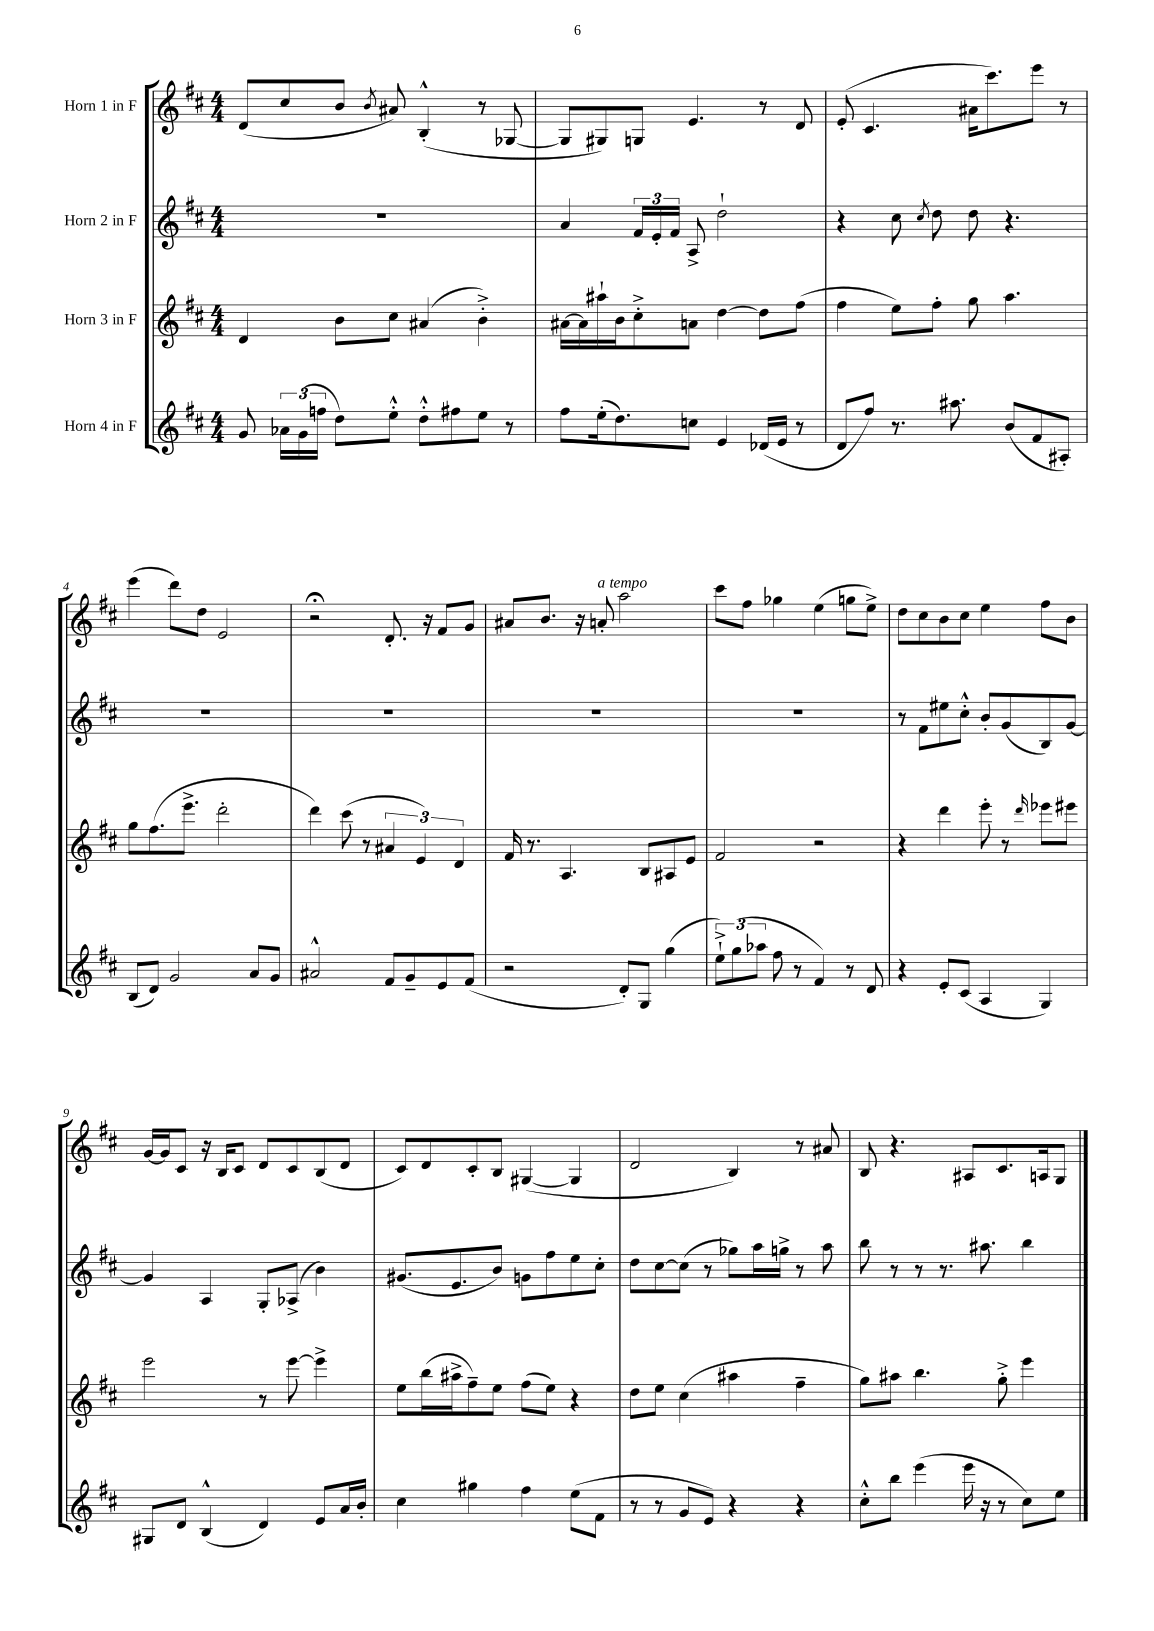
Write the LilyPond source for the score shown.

<<
\new StaffGroup <<
\new Staff = "s0" \with { instrumentName = "Horn 1 in F" } {
    \clef treble \key d \major \numericTimeSignature \time 4/4
    \autoBeamOff d'8[( cis''8 b'8] \acciaccatura { b'8 } ais'8) b4-.-^( r8 ges8~ |
    ges8[ gis8) g8] e'4. r8 d'8 |
    e'8-.( cis'4. ais'16[ cis'''8.) e'''8] r8 |
    e'''4( d'''8[) d''8] e'2 |
    r2\fermata d'8.-. r16 fis'8[ g'8] |
    ais'8[ b'8.] r16 a'8-.^\markup { \italic "a tempo" } a''2 |
    cis'''8[ fis''8] ges''4 e''4( g''8[ e''8]->) |
    d''8[ cis''8 b'8 cis''8] e''4 fis''8[ b'8] |
    g'16[~ g'16 cis'8] r16 b16[ cis'8] d'8[ cis'8 b8( d'8] |
    cis'8[) d'8 cis'8-. b8] gis4~( gis4 |
    d'2 b4) r8 ais'8 |
    b8 r4. ais8[ cis'8. a16 g8] \bar "|." |
}
\new Staff = "s1" \with { instrumentName = "Horn 2 in F" } {
    \clef treble \key d \major \numericTimeSignature \time 4/4
    \autoBeamOff r1 |
    a'4 \tuplet 3/2 { fis'16[ e'16-. fis'16] } a8-> d''2-! |
    r4 cis''8 \acciaccatura { cis''8 } d''8 d''8 r4. |
    R1 |
    R1 |
    R1 |
    R1 |
    r8 fis'8[ eis''8 cis''8]-.-^ b'8[-. g'8( b8) g'8]~ |
    g'4 a4 g8[-. aes8]->( b'4) |
    gis'8.[( e'8. b'8]) g'8[ fis''8 e''8 cis''8]-. |
    d''8[ cis''8~ cis''8]( r8 ges''8[) a''16 g''16]-> r8 a''8 |
    b''8 r8 r8 r8. ais''8. b''4 \bar "|." |
}
\new Staff = "s2" \with { instrumentName = "Horn 3 in F" } {
    \clef treble \key d \major \numericTimeSignature \time 4/4
    \autoBeamOff d'4 b'8[ cis''8] ais'4( b'4-.->) |
    ais'16[~ ais'16 ais''16-! b'16 cis''8-.-> a'8] d''4~ d''8[ fis''8]( |
    fis''4 e''8[) fis''8]-. g''8 a''4. |
    g''8[ fis''8.( e'''8.]-> d'''2-. |
    d'''4) cis'''8( r8 \tuplet 3/2 { ais'4 e'4) d'4 } |
    fis'16 r8. a4. b8[ ais8 e'8] |
    fis'2 r2 |
    r4 d'''4 e'''8-. r8 \grace { d'''16 } ees'''8[ eis'''8] |
    e'''2 r8 e'''8~ e'''4-> |
    e''8[ b''16( ais''16-> fis''8--) e''8] fis''8[( e''8]) r4 |
    d''8[ e''8] cis''4( ais''4 fis''4-- |
    g''8[) ais''8] b''4. g''8-.-> e'''4 \bar "|." |
}
\new Staff = "s3" \with { instrumentName = "Horn 4 in F" } {
    \clef treble \key d \major \numericTimeSignature \time 4/4
    \autoBeamOff g'8 \tuplet 3/2 { aes'16[ g'16( f''16] } d''8[) e''8]-.-^ d''8[-.-^ fis''8 e''8] r8 |
    fis''8[ e''16-.( d''8.) c''8] e'4 des'16[( e'16] r8 |
    d'8[ fis''8]) r8. ais''8. b'8[( fis'8 ais8]-.) |
    b8[( d'8]) g'2 a'8[ g'8] |
    ais'2-^ fis'8[ g'8-- e'8 fis'8]( |
    r2 d'8[-.) g8] g''4( |
    \tuplet 3/2 { e''8[-!->) g''8( aes''8] } fis''8 r8 fis'4) r8 d'8 |
    r4 e'8[-. cis'8]( a4 g4) |
    gis8[ d'8] b4-^( d'4) e'8[ a'16 b'16]-. |
    cis''4 gis''4 fis''4 e''8[( fis'8] |
    r8 r8 g'8[ e'8]) r4 r4 |
    cis''8[-.-^ b''8] e'''4( e'''16 r16 r8 cis''8[) e''8] \bar "|." |
}
>>
>>
